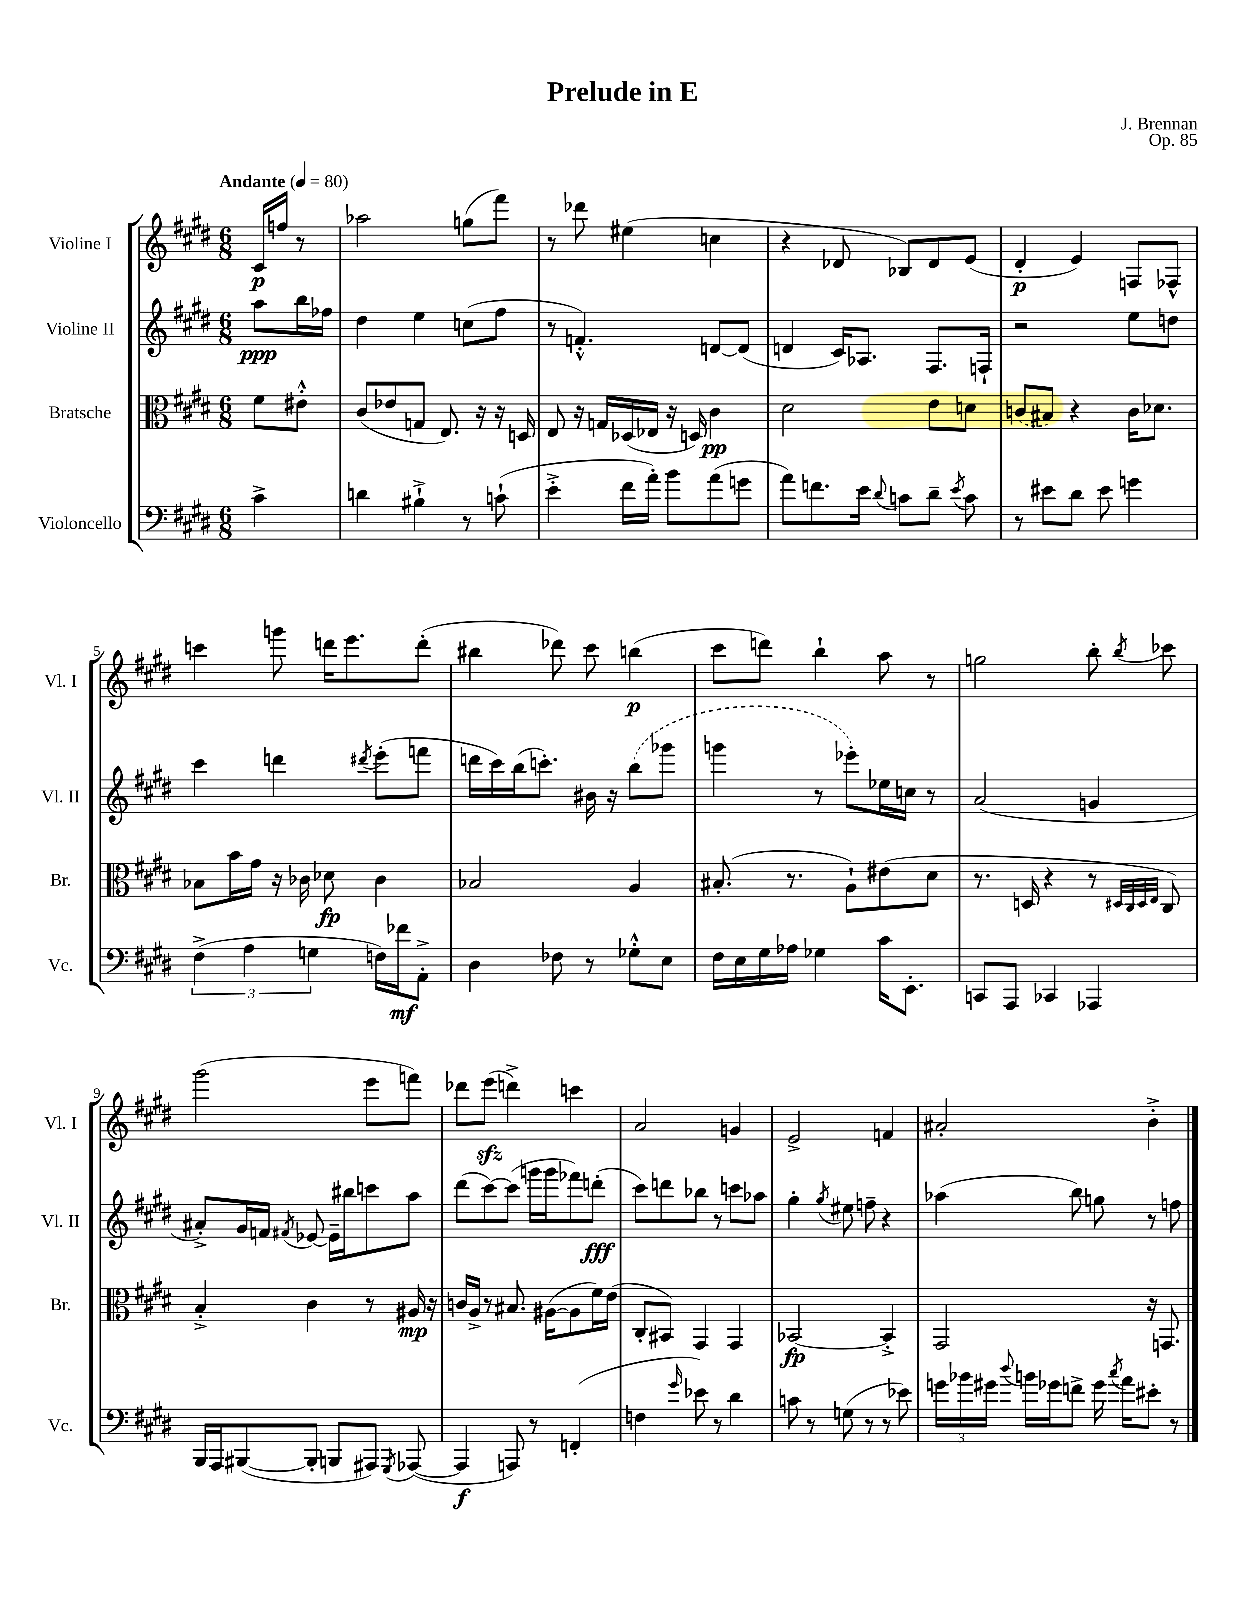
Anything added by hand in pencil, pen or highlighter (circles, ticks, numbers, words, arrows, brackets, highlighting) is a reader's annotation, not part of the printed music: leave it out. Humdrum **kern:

**kern	**dynam	**kern	**dynam	**kern	**dynam	**kern	**dynam
*part4	*part4	*part3	*part3	*part2	*part2	*part1	*part1
*staff4	*staff4	*staff3	*staff3	*staff2	*staff2	*staff1	*staff1
*I"Violoncello	*	*I"Bratsche	*	*I"Violine II	*	*I"Violine I	*
*I'Vc.	*	*I'Br.	*	*I'Vl. II	*	*I'Vl. I	*
*clefF4	*	*clefC3	*	*clefG2	*	*clefG2	*
*k[f#c#g#d#]	*	*k[f#c#g#d#]	*	*k[f#c#g#d#]	*	*k[f#c#g#d#]	*
*M6/8	*	*M6/8	*	*M6/8	*	*M6/8	*
*MM80	*	*MM80	*	*MM80	*	*MM80	*
=	=	=	=	=	=	=	=
!	!	!	!	!	!	!LO:TX:a:B:t=Andante	!
4c#^\	.	8f#\L	.	8aa\L	ppp	16c#/LL	p
.	.	.	.	.	.	16ffn/JJ	.
.	.	8e#X'^^\J	.	16bb\L	.	8r	.
.	.	.	.	16ff-X\JJ	.	.	.
=1	=1	=1	=1	=1	=1	=1	=1
4dn\	.	(8c#/L	.	4dd#\	.	2aa-X\	.
.	.	8e-X/	.	.	.	.	.
4B#X`^\	.	8Gn/J	.	4ee\	.	.	.
.	.	8.E/)	.	.	.	.	.
8r	.	.	.	(8ccn\L	.	(8ggn\L	.
.	.	16r	.	.	.	.	.
(8cn`\	.	16r	.	8ff#\J	.	8fff#\J)	.
.	.	16Dn/	.	.	.	.	.
=2	=2	=2	=2	=2	=2	=2	=2
4e'^\	.	8E/	.	8r	.	8r	.
.	.	16r	.	4.fn'^^/)	.	8ddd-X\	.
.	.	16Gn/LL	.	.	.	.	.
16f#\LL	.	(16D-X/	.	.	.	(4ee#X\	.
16a'\JJ)	.	16E-X/JJ	.	.	.	.	.
8b\L	.	16r	.	.	.	.	.
.	.	16Dn/)	.	.	.	.	.
(8a\	.	4c#\	pp	[8dn/L	.	4ccn\	.
8gn\J	.	.	.	(8d/J]	.	.	.
=3	=3	=3	=3	=3	=3	=3	=3
8a\L)	.	2d#\	.	4dn/	.	4r	.
8.fn\	.	.	.	.	.	.	.
.	.	.	.	16c#/KL)	.	8d-X/	.
16e\Jk	.	.	.	8.A-X/J	.	.	.
8qqd#/	.	.	.	.	.	.	.
8cn\L	.	.	.	.	.	8B-X/L)	.
8d#~\J	.	8e\L	.	8.F#/L	.	8d-/	.
8qe/	.	.	.	.	.	.	.
8c\	.	8dn\J	.	.	.	(8e/J	.
.	.	.	.	16Fn`/Jk	.	.	.
=4	=4	=4	=4	=4	=4	=4	=4
8r	.	(8cn/L	.	2r	.	4d#'/	p
8e#X\L	.	8B#X/J)	.	.	.	.	.
8d#\J	.	4r	.	.	.	4e/)	.
8e#\	.	.	.	.	.	.	.
4gn\	.	16c\KL	.	8ee\L	.	8Fn/L	.
.	.	8.d-X\J	.	.	.	.	.
.	.	.	.	8ddn\J	.	8F-X^^/J	.
!!LO:LB:g=z
=5	=5	=5	=5	=5	=5	=5	=5
(6F#^\	.	8B-X\L	.	4ccc#\	.	4cccn\	.
.	.	16b\L	.	.	.	.	.
6A\	.	.	.	.	.	.	.
.	.	16g#\JJ	.	.	.	.	.
.	.	16r	.	4dddn\	.	8gggn\	.
.	.	16c-X\	.	.	.	.	.
6Gn\	.	.	.	.	.	.	.
.	.	8d-X\	fp	.	.	16dddn\KL	.
.	.	.	.	.	.	8.eee\	.
.	.	.	.	8qddd#X/	.	.	.
16Fn\LL)	.	4c-\	.	(8eee'\L	.	.	.
16f-X\J	mf	.	.	.	.	.	.
8AA'^\J	.	.	.	8fffn\J	.	(8ddd'\J	.
=6	=6	=6	=6	=6	=6	=6	=6
4D#\	.	2B-X/	.	16dddn\LL	.	4bb#X\	.
.	.	.	.	16ccc#\)	.	.	.
.	.	.	.	(16bb\J	.	.	.
.	.	.	.	8.cccn'\J)	.	.	.
8F-X\	.	.	.	.	.	8ddd-X\)	.
8r	.	.	.	16b#X\	.	8ccc#\	.
.	.	.	.	16r	.	.	.
8G-X'^^\L	.	4A/	.	(8bb\L	.	(4bbn\	p
8E\J	.	.	.	8ggg-X\J	.	.	.
=7	=7	=7	=7	=7	=7	=7	=7
16F#\LL	.	(8.B#X'/	.	4gggn\	.	8ccc#\L	.
16E\	.	.	.	.	.	.	.
16G#\	.	.	.	.	.	8dddn\J)	.
16A-X\JJ	.	8.r	.	.	.	.	.
4G-X\	.	.	.	8r	.	4bb`\	.
.	.	8A`\L)	.	8eee-X'\L)	.	.	.
16c#\KL	.	(8e#X\	.	16ee-X\L	.	8aa\	.
8.EE'\J	.	.	.	16ccn\JJ	.	.	.
.	.	8d#\J	.	8r	.	8r	.
=8	=8	=8	=8	=8	=8	=8	=8
8CCn/L	.	8.r	.	(2a/	.	2ggn\	.
8AAA/J	.	.	.	.	.	.	.
.	.	16Dn/	.	.	.	.	.
4CC-X/	.	4r	.	.	.	.	.
4AAA-X/	.	8r	.	4gn/	.	8bb'\	.
.	.	32qqD#X/LLL	.	.	.	.	.
.	.	32qqC#/	.	.	.	.	.
.	.	32qqD#/	.	.	.	.	.
.	.	32qqE/JJJ	.	.	.	8qbb/	.
.	.	8C#/)	.	.	.	8ccc-X\	.
!!LO:LB:g=z
=9	=9	=9	=9	=9	=9	=9	=9
16BBB/LL	.	4B'^/	.	8a#X'^/L)	.	(2ggg#\	.
16AAA/J	.	.	.	.	.	.	.
([8BBB#X/	.	.	.	16g#/L	.	.	.
.	.	.	.	16fn/JJ	.	.	.
.	.	.	.	8qf#X/	.	.	.
8BBB#'/J]	.	4c#\	.	[8e-X/	.	.	.
8BBBn/L	.	.	.	16e-~\LL]	.	.	.
.	.	.	.	16bb#X\J	.	.	.
8AAA#X/J)	.	8r	.	8cccn\	.	8eee\L	.
8qGGG#/	.	.	.	.	.	.	.
([8AAA-X/	.	16A#X/	mp	8aa\J	.	8fffn\J)	.
.	.	16r	.	.	.	.	.
=10	=10	=10	=10	=10	=10	=10	=10
4AAA-/]	f	16cn/LL	.	(8ddd#\L	.	8ddd-X\L	.
.	.	16A^/JJ	.	.	.	.	.
.	.	8r	.	[8ccc#\)	.	(8eeezz\J	.
8AAAn/)	.	8.B#X/	.	(8ccc#\J]	.	4dddn^\)	.
8r	.	.	.	16gggn\LL	.	.	.
.	.	([16A#X\KL	.	16ggg\J	.	.	.
(4FFn'/	.	8A#\]	.	8fff-X\)	.	4cccn\	.
.	.	16f#\L)	.	(8dddn'\J	fff	.	.
.	.	(16e\JJ	.	.	.	.	.
=11	=11	=11	=11	=11	=11	=11	=11
4Fn\	.	8C#'/L	.	8ccc#\L)	.	2a/	.
.	.	8BB#X/J)	.	8dddn\	.	.	.
16qqg#/	.	.	.	.	.	.	.
8e-X\)	.	4GG#/	.	8bb-X\J	.	.	.
8r	.	.	.	8r	.	.	.
4d#\	.	4GG#/	.	8cccn\L	.	4gn/	.
.	.	.	.	8aa-X\J	.	.	.
=12	=12	=12	=12	=12	=12	=12	=12
8cn\	.	[2BB-X/	fp	4gg#'\	.	2e^/	.
8r	.	.	.	.	.	.	.
.	.	.	.	8qgg#/	.	.	.
(8Gn\	.	.	.	8ee#X\	.	.	.
8r	.	.	.	8ffn~\	.	.	.
8r	.	4BB-'^/]	.	4r	.	4fn/	.
8e-X\)	.	.	.	.	.	.	.
=13	=13	=13	=13	=13	=13	=13	=13
24gn\LL	.	2GG#/	.	(4aa-X\	.	2a#X'/	.
24b-X\	.	.	.	.	.	.	.
24g#X\JJ	.	.	.	.	.	.	.
8qqdd#/	.	.	.	.	.	.	.
16bn\LL	.	.	.	.	.	.	.
16g-X\J	.	.	.	.	.	.	.
8fn^\J	.	.	.	8bb\)	.	.	.
16g-\	.	.	.	8ggn\	.	.	.
8qcc#/	.	.	.	.	.	.	.
16a\KL	.	.	.	.	.	.	.
8e#X'\J	.	16r	.	8r	.	4b'^\	.
.	.	8.GGn/	.	.	.	.	.
8r	.	.	.	8ffn\	.	.	.
==	==	==	==	==	==	==	==
*-	*-	*-	*-	*-	*-	*-	*-
